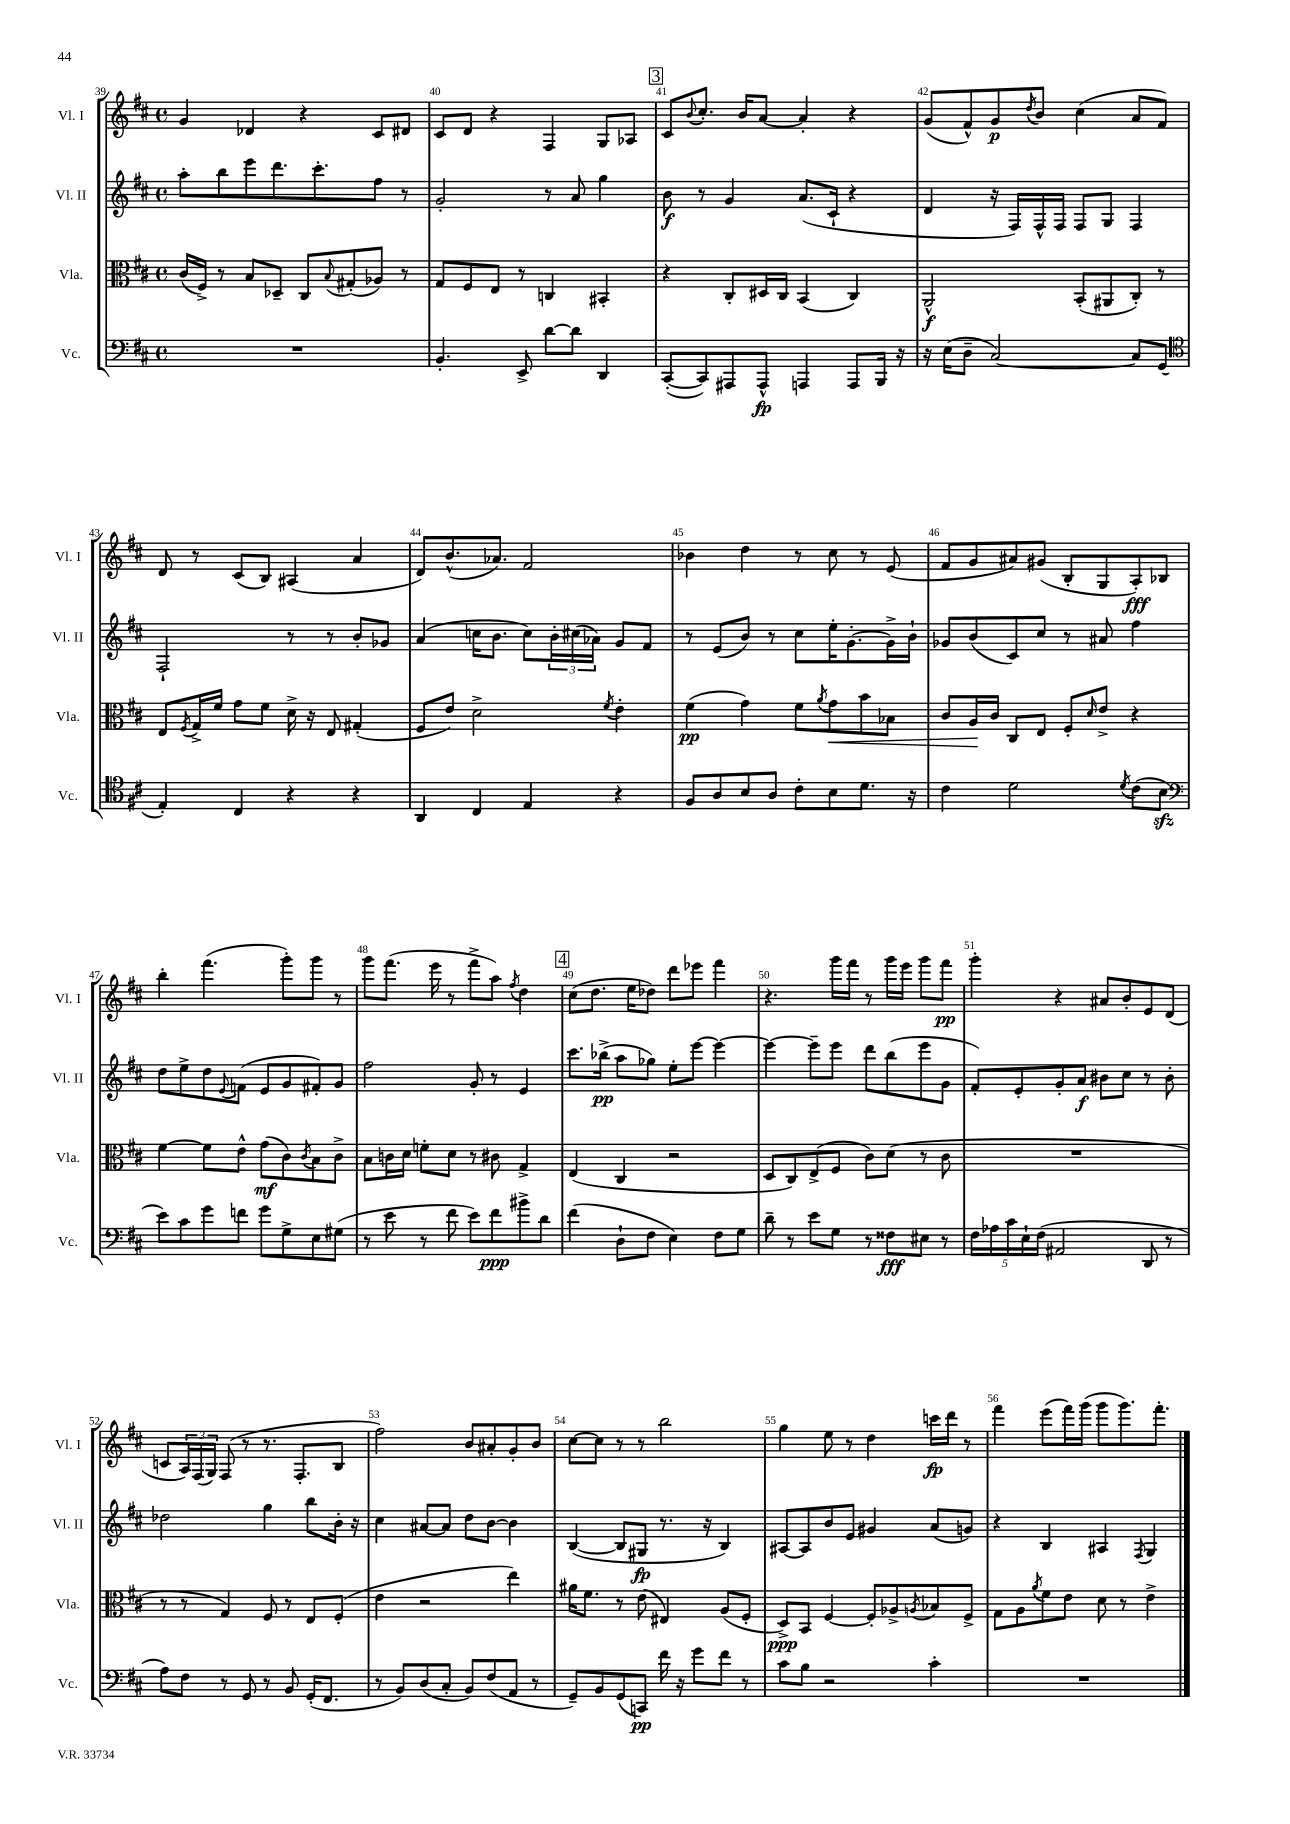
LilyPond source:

<<
\new StaffGroup <<
\new Staff = "s0" \with { instrumentName = "Vl. I" shortInstrumentName = "Vl. I" } {
    \clef treble \key d \major \defaultTimeSignature \time 4/4
    g'4 des'4 r4 cis'8 dis'8 |
    cis'8 d'8 r4 fis4 g8 aes8 |
    \mark \markup { \box "3" } cis'8 \appoggiatura { b'8 } cis''8.-. b'16 a'8~ a'4-. r4 |
    g'8( fis'8-^) g'8\p \acciaccatura { d''8 } b'8 cis''4( a'8 fis'8) |
    d'8 r8 cis'8( b8) ais4( a'4 |
    d'8) b'8.-^( aes'8.) fis'2 |
    bes'4 d''4 r8 cis''8 r8 e'8( |
    fis'8 g'8 ais'8) gis'8( b8-. g8 a8-.\fff) bes8 |
    b''4-. fis'''4.( g'''8-.) g'''8 r8 |
    g'''8 fis'''8.( e'''16 r8 fis'''8-> a''8) \acciaccatura { fis''8 } d''4 |
    \mark \markup { \box "4" } cis''8( d''8. e''16 des''8) d'''8 ees'''8 fis'''4 |
    r4. g'''16 fis'''16 r8 g'''16 e'''16 g'''8 fis'''8\pp |
    g'''4-. r4 ais'8 b'8-. e'8 d'8( |
    c'8 \tuplet 3/2 { a16) fis16( g16) } fis8( r8 r8. fis8.-. b8 |
    fis''2) b'8 ais'8-. g'8-. b'8 |
    cis''8~ cis''8 r8 r8 b''2 |
    g''4 e''8 r8 d''4 c'''16\fp d'''16 r8 |
    fis'''4 e'''8( fis'''16) g'''16( g'''8 g'''8.) fis'''8.-. \bar "|." |
}
\new Staff = "s1" \with { instrumentName = "Vl. II" shortInstrumentName = "Vl. II" } {
    \clef treble \key d \major \defaultTimeSignature \time 4/4
    a''8-. b''8 e'''8 d'''8. cis'''8.-. fis''8 r8 |
    g'2-. r8 a'8 g''4 |
    \mark \markup { \box "3" } b'8\f r8 g'4 a'8.( cis'16-! r4 |
    d'4 r16 fis16) fis16-^ fis16 fis8 g8 fis4 |
    fis2-! r8 r8 b'8-. ges'8 |
    a'4( c''16 b'8. c''8) \tuplet 3/2 { b'16-. cis''16( aes'16) } g'8 fis'8 |
    r8 e'8( b'8) r8 cis''8 e''16-. g'8.~-. g'16-> b'16-! |
    ges'8 b'8( cis'8) cis''8 r8 ais'8 fis''4 |
    d''8 e''8-> d''8 \appoggiatura { e'8 } f'8( e'8 g'8 fis'8-.) g'8 |
    fis''2 g'8-. r8 e'4 |
    \mark \markup { \box "4" } cis'''8. bes''16->\pp( a''8 ges''8) e''8-. e'''8~ e'''4~ |
    e'''4~ e'''8-- e'''8 d'''8 b''8( e'''8 g'8 |
    fis'8-.) e'8-. g'8-. a'8\f bis'8 cis''8 r8 bis'8-. |
    des''2 g''4 b''8 b'16-. r16 |
    cis''4 ais'8~ ais'8 d''8 b'8~ b'4 |
    b4~( b8 gis8\fp r8. r16 b4) |
    ais8~ ais8 b'8 e'8 gis'4 a'8( g'8) |
    r4 b4 ais4 \acciaccatura { fis8 } g4 \bar "|." |
}
\new Staff = "s2" \with { instrumentName = "Vla." shortInstrumentName = "Vla." } {
    \clef alto \key d \major \defaultTimeSignature \time 4/4
    cis'16( fis16->) r8 b8 des8-- cis8 \appoggiatura { b8 } gis8-.( aes8) r8 |
    g8 fis8 e8 r8 c4 bis,4-. |
    \mark \markup { \box "3" } r4 cis8-. dis16 cis16 b,4( cis4) |
    a,2-^\f b,8-.( ais,8 cis8-.) r8 |
    e8 \acciaccatura { fis8 } g16-> fis'16 g'8 fis'8 d'16-> r16 e8 gis4-.( |
    fis8 e'8) d'2-> \acciaccatura { fis'8 } e'4-. |
    fis'4\pp( g'4) fis'8 \acciaccatura { a'8 } g'8\< b'8 bes8 |
    cis'8 a16\! cis'16 cis8 e8 fis8-. \grace { d'16 } e'8-> r4 |
    fis'4~ fis'8 e'8-^ g'8\mf( cis'8) \acciaccatura { cis'8 } b8 cis'8-> |
    b8 c'16 d'16 f'8-. d'8 r8 cis'8 g4-> |
    \mark \markup { \box "4" } e4( cis4 r2 |
    d8 cis8) e8->( fis8 cis'8) d'8( r8 cis'8 |
    R1 |
    r8 r8 g4) fis8 r8 e8 fis8-.( |
    e'4 r2 e''4) |
    ais'16 fis'8. r8 e'8( eis4) a8( fis8-. |
    d8->\ppp) b,8 fis4~ fis8-. aes8-> \acciaccatura { a8 } bes8 fis8-> |
    g8 a8 \acciaccatura { a'8 } fis'8 e'8 d'8 r8 e'4-> \bar "|." |
}
\new Staff = "s3" \with { instrumentName = "Vc." shortInstrumentName = "Vc." } {
    \clef bass \key d \major \defaultTimeSignature \time 4/4
    R1 |
    b,4.-. e,8-> d'8~ d'8 d,4 |
    \mark \markup { \box "3" } cis,8~-.( cis,8) ais,,8 ais,,8-^\fp a,,4 a,,8 b,,16 r16 |
    r16 e16( d8-- cis2~) cis8 g,8( |
    \clef tenor e4-.) cis4 r4 r4 |
    a,4 cis4 e4 r4 |
    fis8 a8 b8 a8 cis'8-. b8 d'8. r16 |
    cis'4 d'2 \acciaccatura { d'8 } cis'8( b8\sfz |
    \clef bass e'8) cis'8 g'8 f'8 g'8 g8-> e8 gis8( |
    r8 e'8 r8 fis'8 e'8) fis'8\ppp bis'8-> d'8 |
    \mark \markup { \box "4" } fis'4( d8-! fis8 e4) fis8 g8 |
    d'8-- r8 e'8 g8 r8 fisis8\fff eis8 r8 |
    \tuplet 5/4 { fis16 aes16 cis'16 e16-! fis16( } ais,2 d,8 r8 |
    a8) fis8 r8 g,8 r8 b,8 g,16-.( fis,8. |
    r8 b,8) d8( cis8-. b,8) fis8( a,8 r8 |
    g,8--) b,8 g,8( c,8\pp) fis'16 r16 g'8 fis'8 r8 |
    cis'8 b8 r2 cis'4-. |
    R1 \bar "|." |
}
>>
>>
\layout { \context { \Score currentBarNumber = #39 \override BarNumber.break-visibility = ##(#f #t #t) barNumberVisibility = #all-bar-numbers-visible } }
